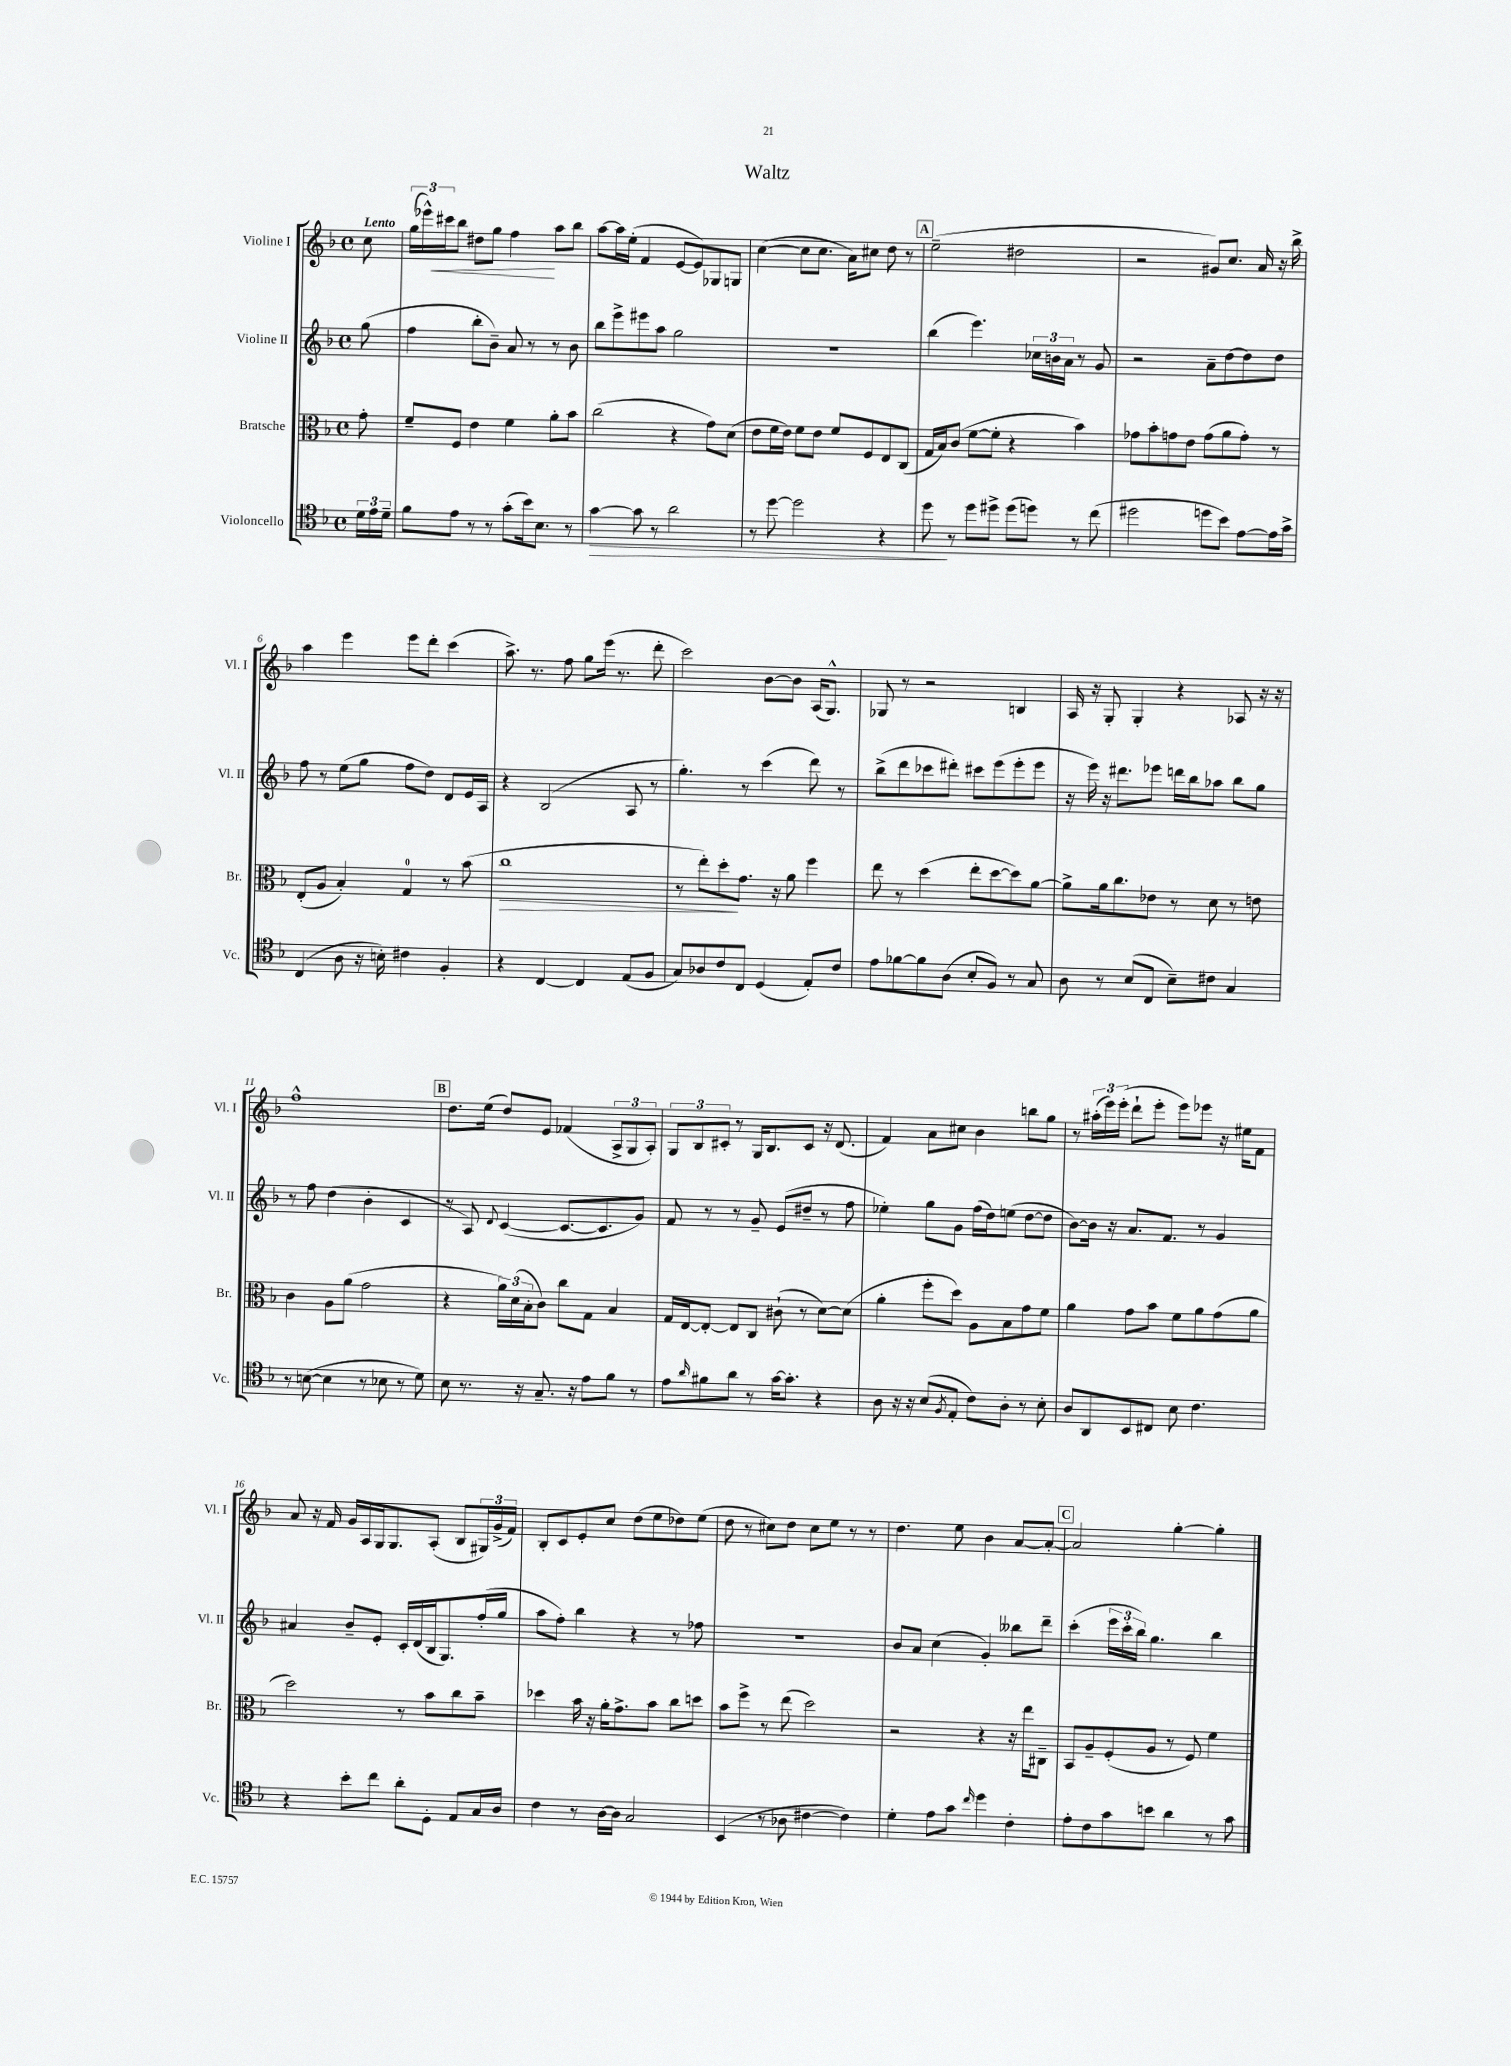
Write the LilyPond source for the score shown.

\header { title = "Waltz" }
<<
\new StaffGroup <<
\new Staff = "s0" \with { instrumentName = "Violine I" shortInstrumentName = "Vl. I" } {
    \clef treble \key f \major \defaultTimeSignature \time 4/4 \partial 8 \tempo "Lento"
    c''8 |
    \tuplet 3/2 { g''16( ees'''16-^) cis'''16\< } bes''8 dis''8 g''8 f''4\! a''8 bes''8 |
    a''8~ a''16 e''16-.( f'4 e'8~ e'8) ges8 g8 |
    c''4~( c''8 c''8. a'16) cis''8 d''8 r8 |
    \mark \markup { \box "A" } e''2--( dis''2 |
    r2 gis'8) c''8. a'16 r16 bes''16-> |
    a''4 e'''4 e'''8 d'''8-. c'''4( |
    a''8.->) r8. f''8 g''8 e'''16( r8. d'''8-. |
    c'''2) bes'8~ bes'8 a16( g8.-^) |
    ges8 r8 r2 b4 |
    a16 r16 g8-. g4-. r4 aes8 r16 r16 |
    f''1-^ |
    \mark \markup { \box "B" } d''8. e''16( d''8) e'8 fes'4( \tuplet 3/2 { a8-> g8 a8-.) } |
    \tuplet 3/2 { g8 bes8 cis'8-. } r8 g16 bes8. cis'8 r16 d'8.( |
    f'4) a'8 cis''8 bes'4 b''8 g''8 |
    r8 \tuplet 3/2 { ais''16-.( e'''16) e'''16-.( } d'''8-! e'''8-. e'''8) ees'''8 r16 eis''16 f'8 |
    a'8 r16 f'16 g'16 a16 g16 g8. a8-.( bes8 \tuplet 3/2 { gis16) g'16->( f'16) } |
    bes8-. c'8 e'8-. c''8 d''8( e''8 des''8) e''8( |
    d''8 r8 cis''8) d''8 cis''8 e''8 r8 r8 |
    d''4. e''8 bes'4 a'8~ a'8~-. |
    \mark \markup { \box "C" } a'2 g''4~-. g''4-. \bar "|." |
}
\new Staff = "s1" \with { instrumentName = "Violine II" shortInstrumentName = "Vl. II" } {
    \clef treble \key f \major \defaultTimeSignature \time 4/4 \partial 8
    g''8( |
    f''4 bes''8-. bes'8--) a'8 r8 r8 bes'8 |
    bes''8 e'''8-> eis'''8 a''8 g''2 |
    R1 |
    \mark \markup { \box "A" } bes''4( e'''4.) \tuplet 3/2 { ces''16 b'16 a'16 } r8 g'8 |
    r2 a'8-- d''8~ d''8 d''8 |
    f''8 r8 e''8( g''8 f''8 d''8) d'8 e'16 a16 |
    r4 bes2( a8 r8 |
    g''4.-.) r8 c'''4( d'''8) r8 |
    bes''8->( d'''8 ces'''8 dis'''8-.) cis'''8 e'''8( e'''8-. e'''8 |
    r16 e'''16) r16 dis'''8. ees'''8 d'''16 bes''16 aes''8 bes''8 g''8 |
    r8 f''8 d''4( bes'4-. c'4 |
    \mark \markup { \box "B" } r8 a8) \appoggiatura { d'8 } c'4~( c'8.~ c'8. g'8) |
    f'8 r8 r8 g'8-- e'8( dis''8-- r8 f''8 |
    ees''4-.) g''8 g'8 f''16( d''16) e''8( d''8~ d''8 |
    bes'8~) bes'16 r16 a'8. f'8. r8 g'4 |
    ais'4 bes'8-- e'8-. c'16-. d'16( bes16 g8.) f''16-.( g''16 |
    a''8 f''8-.) bes''4 r4 r8 fes''8 |
    r1 |
    bes'8 a'8 c''4( g'4-.) beses''8 d'''8-- |
    \mark \markup { \box "C" } c'''4-.( \tuplet 3/2 { e'''16 c'''16-. bes''16) } g''4. bes''4 \bar "|." |
}
\new Staff = "s2" \with { instrumentName = "Bratsche" shortInstrumentName = "Br." } {
    \clef alto \key f \major \defaultTimeSignature \time 4/4 \partial 8
    g'8-. |
    f'8-- f8 e'4 f'4 a'8-. bes'8 |
    c''2( r4 g'8) d'8( |
    e'8 f'16 e'16) f'8 e'8 f'8 f8 e8 c8( |
    \mark \markup { \box "A" } g16 bes16) c'8( f'8~ f'8-. r4 bes'4) |
    ges'8 bes'8-. g'8 e'8 g'8( a'8 g'8-.) r8 |
    e8-.( a8 bes4-.) g4-0 r8 bes'8( |
    c''1\> |
    r8 e''8-.) d''8-.\! g'8. r16 a'8 f''4 |
    e''8 r8 d''4( e''8-. d''8~ d''8) a'8~ |
    a'8-> a'16 c''8. ees'8 r8 d'8 r8 e'8 |
    c'4 a8 a'8( g'2 |
    \mark \markup { \box "B" } r4 \tuplet 3/2 { a'16) d'16( bes16-. } c'8) c''8 g8 bes4 |
    g16 e16~ e8~-. e8 c8 cis'8-!( r8 d'8~) d'8( |
    a'4-. f''8-. d''8) a8 bes8 g'8 f'8 |
    a'4 g'8 bes'8 f'8 a'8 g'8( a'8 |
    d''2) r8 bes'8 c''8 bes'8-- |
    des''4 bes'16 r16 a'16-. g'8.-> bes'8 c''8 d''8 |
    bes'8 f''8-> r8 e''8( d''2) |
    r2 r4 r16 e''16 cis8-- |
    \mark \markup { \box "C" } bes,8 a8-- f8-.( a8 r8 f8) f'4 \bar "|." |
}
\new Staff = "s3" \with { instrumentName = "Violoncello" shortInstrumentName = "Vc." } {
    \clef tenor \key f \major \defaultTimeSignature \time 4/4 \partial 8
    \tuplet 3/2 { d'16 e'16 d'16-- } |
    f'8 e'8 r8 r8 g'8-.( bes'16) bes8. r8 |
    g'4~\> g'8 r8 a'2 |
    r8 d''8~ d''2 r4 |
    \mark \markup { \box "A" } d''8\! r8 d''8 dis''8-> dis''8( d''8) r8 c''8( |
    dis''2 d''8 bes'8) e'8~ e'16 g'16-> |
    c4( a8 r16 b16-.) cis'4 f4-. |
    r4 c4~ c4 e8( f8 |
    g8) aes8 c'8 c8 d4( e8-.) c'8 |
    e'8 fes'8~ fes'8 a8( bes8-. f8) r8 g8 |
    a8 r8 bes8( c8 bes8--) cis'8 g4 |
    r8 b8~( b4 r8 bes8 r8 d'8) |
    \mark \markup { \box "B" } bes8 r8. r16 g8.-- r16 e'8 f'8 r8 |
    e'8 \grace { a'16 } fis'8 a'8 r8 g'16~ g'8.-. r4 |
    a8 r16 r16 bes8( \acciaccatura { f8 } e8-. c'8) a8-. r8 bes8-. |
    a8 a,8 bes,8 cis8 bes8 c'4. |
    r4 bes'8-. c''8 a'8-. d8-. e8 g16 a16 |
    c'4 r8 a16~ a16 g2 |
    bes,4( r8 aes8 cis'4~ cis'4) |
    d'4-. e'8 g'8 \grace { c''16 } d''4 c'4-. |
    \mark \markup { \box "C" } e'8-. c'8 g'8 b'8 a'4 r8 g'8 \bar "|." |
}
>>
>>
